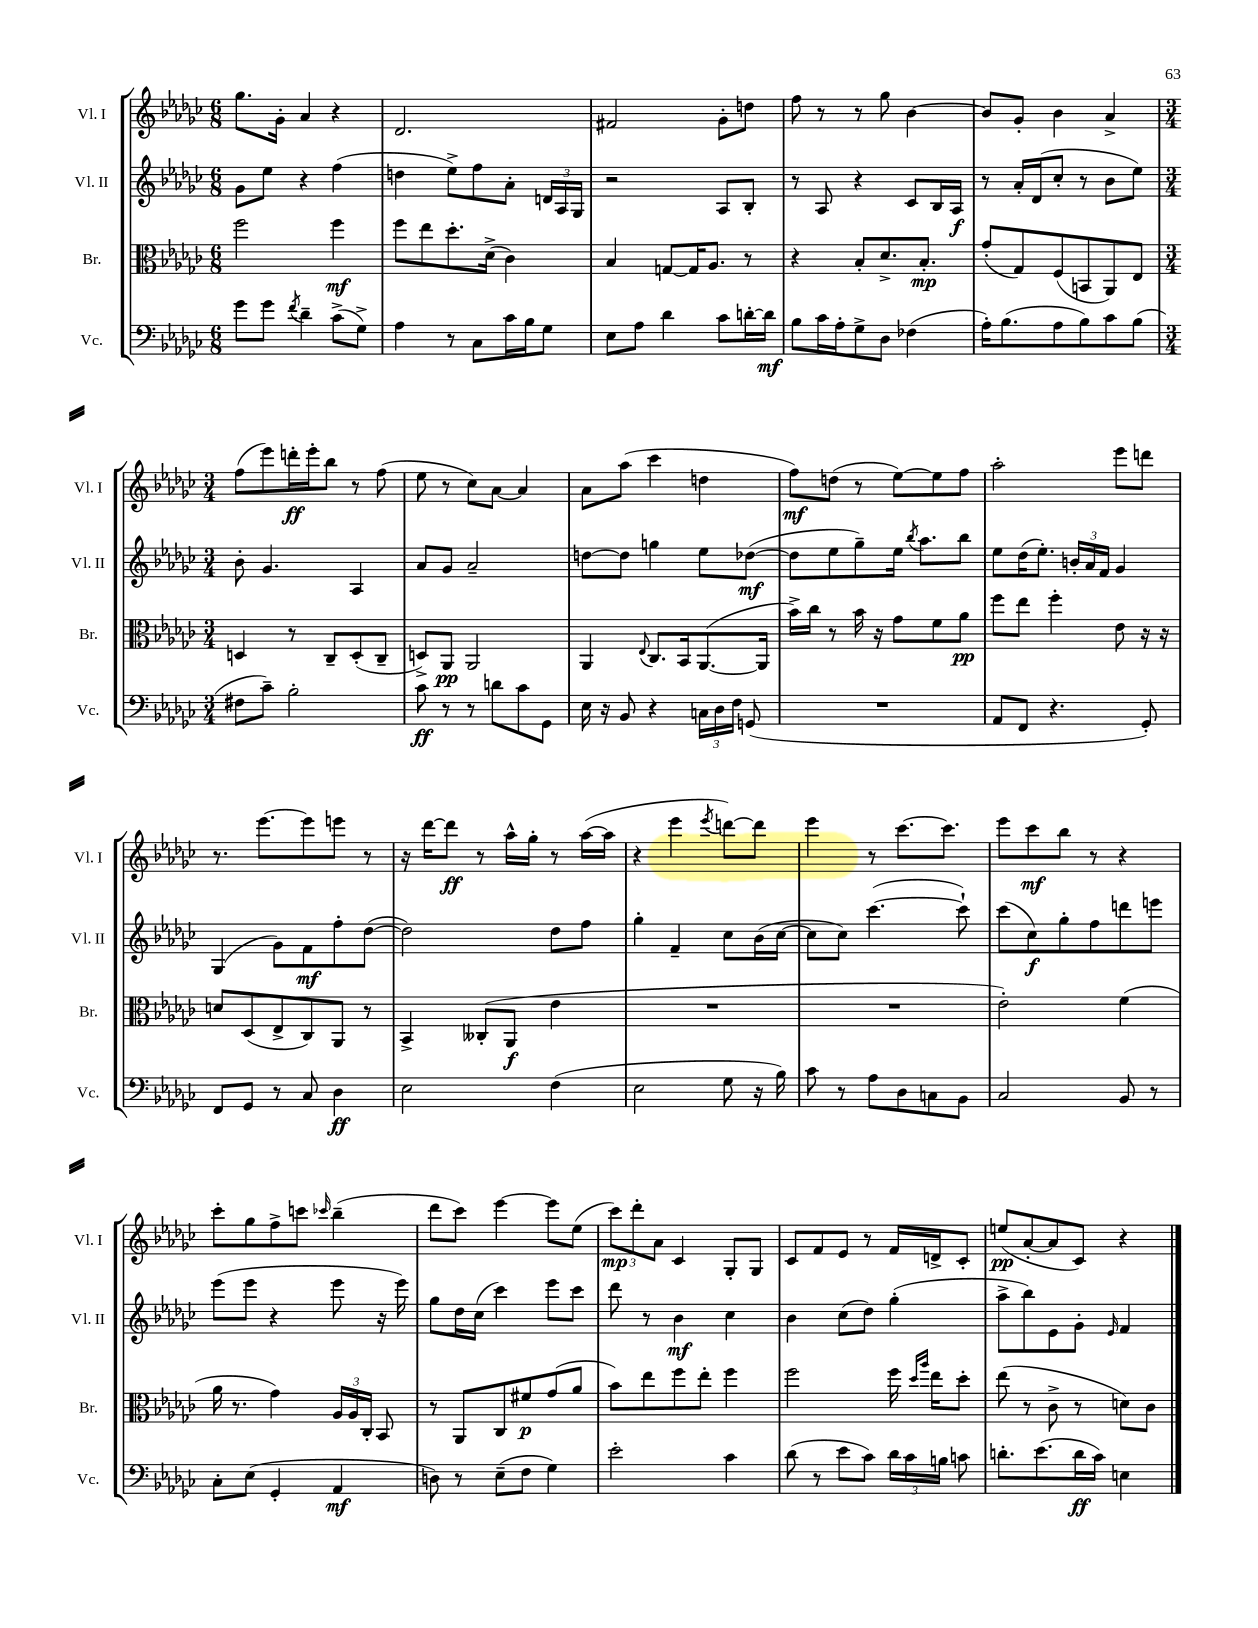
<<
\new StaffGroup <<
\new Staff = "s0" \with { instrumentName = "Vl. I" shortInstrumentName = "Vl. I" } {
    \clef treble \key ges \major \numericTimeSignature \time 6/8
    \autoBeamOff ges''8.[ ges'16]-. aes'4 r4 |
    des'2. |
    fis'2 ges'8[-. d''8] |
    f''8 r8 r8 ges''8 bes'4~ |
    bes'8[ ges'8]-. bes'4 aes'4-> |
    \numericTimeSignature \time 3/4 f''8[( ees'''8) d'''16-.\ff ees'''16-. bes''8] r8 f''8( |
    ees''8 r8 ces''8[) aes'8]~ aes'4 |
    aes'8[ aes''8]( ces'''4 d''4 |
    f''8[\mf) d''8]( r8 ees''8[~) ees''8 f''8] |
    aes''2-. ees'''8[ d'''8] |
    r8. ees'''8.[~ ees'''8 e'''8] r8 |
    r16 des'''16[~ des'''8]\ff r8 aes''16[-^ ges''16]-. r8 aes''16[~( aes''16] |
    r4 ees'''4 \acciaccatura { ees'''8 } d'''8[~) d'''8] |
    ees'''4 r8 ces'''8.[~ ces'''8.] |
    ees'''8[ ces'''8\mf bes''8] r8 r4 |
    ces'''8[-. ges''8 f''8-> c'''8] \grace { ces'''16 } bes''4--( |
    des'''8[ ces'''8]) ees'''4~ ees'''8[ ees''8]( |
    \tuplet 3/2 { ces'''8[\mp) des'''8-. aes'8] } ces'4 ges8[-. ges8] |
    ces'8[ f'8 ees'8] r8 f'16[ d'16-> ces'8]-. |
    e''8[\pp( aes'8~-. aes'8 ces'8]) r4 \bar "|." |
}
\new Staff = "s1" \with { instrumentName = "Vl. II" shortInstrumentName = "Vl. II" } {
    \clef treble \key ges \major \numericTimeSignature \time 6/8
    \autoBeamOff ges'8[ ees''8] r4 f''4( |
    d''4 ees''8[->) f''8 aes'8]-. \tuplet 3/2 { d'16[ aes16 ges16] } |
    r2 aes8[ bes8]-. |
    r8 aes8 r4 ces'8[ bes16 aes16]\f |
    r8 aes'16[-. des'16( ces''8]-. r8 bes'8[ ees''8]) |
    \numericTimeSignature \time 3/4 bes'8-. ges'4. aes4 |
    aes'8[ ges'8] aes'2-- |
    d''8[~ d''8] g''4 ees''8[ des''8]~\mf( |
    des''8[ ees''8 ges''8--) ees''16] \acciaccatura { bes''8 } aes''8.[ bes''8] |
    ees''8[ des''16( ees''8.]-.) \tuplet 3/2 { b'16[-. aes'16 f'16] } ges'4 |
    ges4( ges'8[) f'8\mf f''8-. des''8]~( |
    des''2) des''8[ f''8] |
    ges''4-. f'4-- ces''8[ bes'16( ces''16]~ |
    ces''8[ ces''8]) ces'''4.~( ces'''8-!) |
    ces'''8[( ces''8\f) ges''8-. f''8 d'''8 e'''8] |
    ees'''8[( ees'''8] r4 ees'''8 r16 ees'''16) |
    ges''8[ des''16 ces''16]( ces'''4) ees'''8[ ces'''8] |
    des'''8 r8 bes'4\mf ces''4 |
    bes'4 ces''8[( des''8]) ges''4-.( |
    aes''8[-> bes''8) ees'8 ges'8]-. \grace { ees'16 } f'4 \bar "|." |
}
\new Staff = "s2" \with { instrumentName = "Br." shortInstrumentName = "Br." } {
    \clef alto \key ges \major \numericTimeSignature \time 6/8
    \autoBeamOff f''2 f''4\mf |
    f''8[ ees''8 des''8.-. des'16]->( ces'4) |
    bes4 g8[~ g16 aes8.] r8 |
    r4 bes8[-. des'8.-> bes8.]-.\mp |
    ges'8[-.( ges8) f8( b,8 aes,8) ees8] |
    \numericTimeSignature \time 3/4 d4 r8 ces8[-- d8-.( ces8]-- |
    d8[->) aes,8]\pp aes,2 |
    aes,4 \appoggiatura { ees8 } ces8.[ bes,16 aes,8.~( aes,16] |
    bes'16[->) ces''16] r8 bes'16 r16 ges'8[ f'8 aes'8]\pp |
    f''8[ ees''8] f''4-. ees'8 r16 r16 |
    d'8[ des8( ees8-> ces8) aes,8] r8 |
    bes,4-> ceses8[-.( aes,8]\f ees'4 |
    R2. |
    R2. |
    ees'2-.) f'4( |
    aes'16 r8. ges'4) \tuplet 3/2 { aes16[ aes16 ces16]-. } bes,8 |
    r8 aes,8[ ces8 fis'8\p ges'8( aes'8] |
    bes'8[) ees''8 f''8 ees''8]-. f''4 |
    f''2 f''16 \grace { des''16[ aes''16] } ees''16[ des''8]-. |
    ees''8( r8 ces'8-> r8 d'8[) ces'8] \bar "|." |
}
\new Staff = "s3" \with { instrumentName = "Vc." shortInstrumentName = "Vc." } {
    \clef bass \key ges \major \numericTimeSignature \time 6/8
    \autoBeamOff ges'8[ ges'8] \acciaccatura { f'8 } des'4-- ces'8[->( ges8]->) |
    aes4 r8 ces8[ ces'16 bes16 ges8] |
    ees8[ aes8] des'4 ces'8[ d'16~-. d'16]\mf |
    bes8[ ces'16 aes16-. ges8-> des8] fes4( |
    aes16[-.) bes8.( aes8 bes8) ces'8 bes8]( |
    \numericTimeSignature \time 3/4 fis8[ ces'8]--) bes2-. |
    ces'8\ff r8 r8 d'8[ ces'8 ges,8] |
    ees16 r16 bes,8 r4 \tuplet 3/2 { c16[ des16 f16] } g,8( |
    R2. |
    aes,8[ f,8] r4. ges,8-.) |
    f,8[ ges,8] r8 ces8 des4\ff |
    ees2 f4( |
    ees2 ges8 r16 bes16) |
    ces'8 r8 aes8[ des8 c8 bes,8] |
    ces2 bes,8 r8 |
    ces8[-. ees8]( ges,4-. aes,4\mf |
    d8) r8 ees8[--( f8] ges4) |
    ees'2-. ces'4 |
    des'8( r8 ees'8[ ces'8]) \tuplet 3/2 { des'16[ ces'16 b16] } c'8 |
    d'8.[-. ees'8.( d'16\ff ces'16]) e4 \bar "|." |
}
>>
>>
\layout { \context { \Score \remove "Bar_number_engraver" } }
